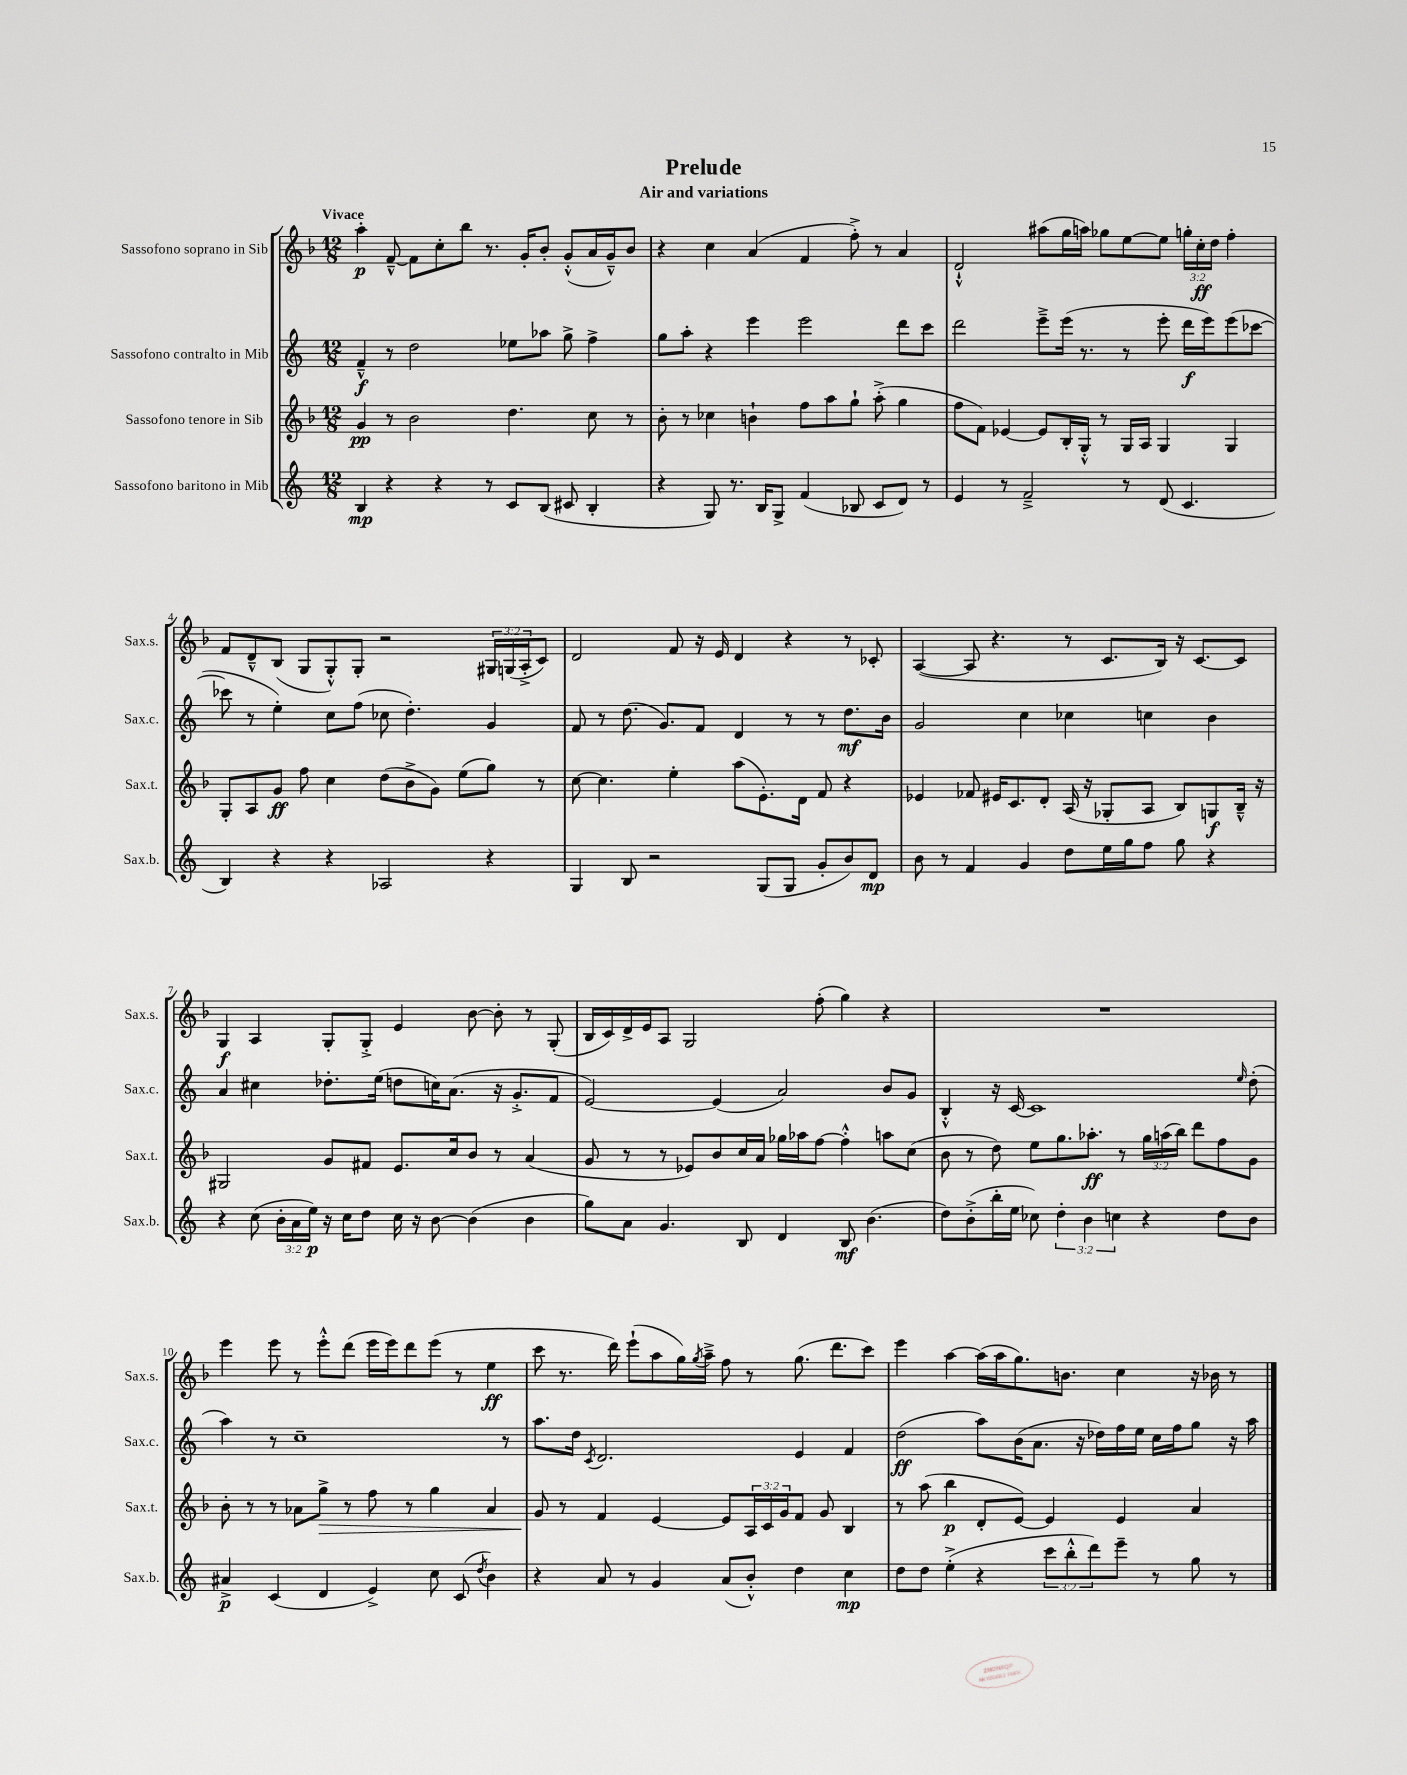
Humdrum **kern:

**kern	**dynam	**kern	**dynam	**kern	**dynam	**kern	**dynam
*part4	*part4	*part3	*part3	*part2	*part2	*part1	*part1
*staff4	*staff4	*staff3	*staff3	*staff2	*staff2	*staff1	*staff1
*I"Sassofono baritono in Mib	*	*I"Sassofono tenore in Sib	*	*I"Sassofono contralto in Mib	*	*I"Sassofono soprano in Sib	*
*I'Sax.b.	*	*I'Sax.t.	*	*I'Sax.c.	*	*I'Sax.s.	*
*clefG2	*	*clefG2	*	*clefG2	*	*clefG2	*
*k[]	*	*k[b-]	*	*k[]	*	*k[b-]	*
*M12/8	*	*M12/8	*	*M12/8	*	*M12/8	*
=1	=1	=1	=1	=1	=1	=1	=1
!	!	!	!	!	!	!LO:TX:a:B:t=Vivace	!
4B/	mp	4g/	pp	4f~^^/	f	4aa'\	p
4r	.	8r	.	8r	.	[8f~^^/	.
.	.	2b-\	.	2dd\	.	8f\L]	.
4r	.	.	.	.	.	8cc'\	.
.	.	.	.	.	.	8bb-\J	.
8r	.	.	.	.	.	8.r	.
8c/L	.	4.dd\	.	8ee-X\L	.	.	.
.	.	.	.	.	.	16g'/KL	.
(8B/J	.	.	.	8aa-X\J	.	8b-'/J	.
8c#X/	.	.	.	8gg^\	.	(8g'^^/L	.
4B'/	.	8cc\	.	4ff^\	.	16a/L	.
.	.	.	.	.	.	16g~^^/J)	.
.	.	8r	.	.	.	8b-/J	.
=2	=2	=2	=2	=2	=2	=2	=2
4r	.	8b-'\	.	8gg\L	.	4r	.
.	.	8r	.	8aa'\J	.	.	.
8G/)	.	4cc-X\	.	4r	.	4cc\	.
8.r	.	.	.	.	.	.	.
.	.	4bn`\	.	4eee\	.	(4a/	.
16B/KL	.	.	.	.	.	.	.
8G^/J	.	.	.	.	.	.	.
(4f/	.	8ff\L	.	2eee\	.	4f/	.
.	.	8aa\	.	.	.	.	.
8B-X/	.	8gg`\J	.	.	.	8ff'^\)	.
8c/L	.	(8aa'^\	.	.	.	8r	.
8d/J)	.	4gg\	.	8ddd\L	.	4a/	.
8r	.	.	.	8ccc\J	.	.	.
=3	=3	=3	=3	=3	=3	=3	=3
4e/	.	8ff\L	.	2ddd\	.	2d`^^/	.
.	.	8f\J)	.	.	.	.	.
8r	.	[4e-X/	.	.	.	.	.
2f~^/	.	.	.	.	.	.	.
.	.	8e-/L]	.	8eee~^\L	.	(8aa#X\L	.
.	.	16B-'/L	.	(16eee\Jk	.	16gg\L	.
.	.	16G'^^/JJ	.	8.r	.	16aan\JJ)	.
.	.	8r	.	.	.	8gg-X\L	.
8r	.	16G/LL	.	8r	.	[8ee\	.
.	.	16A/JJ	.	.	.	.	.
(8d/	.	4G/	.	8eee'\	.	8ee\J]	.
4.c/	.	.	.	16ddd\LL	f	24ggn'\LL	.
.	.	.	.	.	.	24cc'\	ff
.	.	.	.	16eee\J)	.	.	.
.	.	.	.	.	.	24dd\JJ	.
.	.	4G/	.	(8eee\	.	4ff'\	.
.	.	.	.	[8ccc-X\J	.	.	.
!!LO:LB:g=z
=4	=4	=4	=4	=4	=4	=4	=4
4B/)	.	8G'/L	.	8ccc-X\]	.	8f/L	.
.	.	8A/	.	8r	.	8d~^^/	.
4r	.	8g/J	ff	4ee'\)	.	(8B-/J	.
.	.	8ff\	.	.	.	8G/L	.
4r	.	4cc\	.	8cc\L	.	8G'^^/)	.
.	.	.	.	(8ff\J	.	8G'/J	.
2A-X/	.	(8dd\L	.	8cc-X\	.	2r	.
.	.	8b-^\	.	4.dd'\)	.	.	.
.	.	8g\J)	.	.	.	.	.
.	.	(8ee\L	.	.	.	.	.
4r	.	8gg\J)	.	4g/	.	24G#X/LL	.
.	.	.	.	.	.	(24Gn/	.
.	.	.	.	.	.	24A'^/J	.
.	.	8r	.	.	.	8c/J)	.
=5	=5	=5	=5	=5	=5	=5	=5
4G/	.	[8cc\	.	8f/	.	2d/	.
.	.	4.cc\]	.	8r	.	.	.
8B/	.	.	.	(8.dd\	.	.	.
2r	.	.	.	.	.	.	.
.	.	.	.	8.g/L)	.	.	.
.	.	4ee'\	.	.	.	8f/	.
.	.	.	.	8f/J	.	16r	.
.	.	.	.	.	.	16e/	.
.	.	(8aa\L	.	4d/	.	4d/	.
(8G/L	.	8.e'\)	.	.	.	.	.
8G/J	.	.	.	8r	.	4r	.
.	.	16d\Jk	.	.	.	.	.
8g'/L	.	8f/	.	8r	.	.	.
8b/)	.	4r	.	8.dd\L	mf	8r	.
8d/J	mp	.	.	.	.	8c-X'/	.
.	.	.	.	16b\Jk	.	.	.
=6	=6	=6	=6	=6	=6	=6	=6
8b\	.	4e-X/	.	2g/	.	([4A/	.
8r	.	.	.	.	.	.	.
4f/	.	8f-X/	.	.	.	8A/]	.
.	.	16e#X/KL	.	.	.	4.r	.
.	.	8.c/	.	.	.	.	.
4g/	.	.	.	4cc\	.	.	.
.	.	8d'/J	.	.	.	.	.
8dd\L	.	(16A/	.	4cc-X\	.	8r	.
.	.	16r	.	.	.	.	.
16ee\L	.	8G-X'/L	.	.	.	8.c/L	.
16gg\J	.	.	.	.	.	.	.
8ff\J	.	8A/J	.	4ccn\	.	.	.
.	.	.	.	.	.	16B-/Jk)	.
8gg\	.	8B-/L)	.	.	.	16r	.
.	.	.	.	.	.	[8.c/L	.
4r	.	8Gn/	f	4b\	.	.	.
.	.	16B-~^^/Jk	.	.	.	8c/J]	.
.	.	16r	.	.	.	.	.
!!LO:LB:g=z
=7	=7	=7	=7	=7	=7	=7	=7
4r	.	2G#X/	.	4a/	.	4G/	f
(8cc\	.	.	.	4cc#X\	.	4A/	.
24b'\LL	.	.	.	.	.	.	.
24a\	.	.	.	.	.	.	.
24ee\JJ)	p	.	.	.	.	.	.
16r	.	8g/L	.	8.dd-X'\L	.	8G'/L	.
16cc\KL	.	.	.	.	.	.	.
8dd\J	.	8f#X/J	.	.	.	8G'^/J	.
.	.	.	.	(16ee\Jk	.	.	.
16cc\	.	8.e/L	.	8ddn\L	.	4e/	.
16r	.	.	.	.	.	.	.
[8b\	.	.	.	16ccn\K)	.	.	.
.	.	16cc/k	.	(8.a\J	.	.	.
(4b\]	.	8b-/J	.	.	.	[8b-\	.
.	.	8r	.	16r	.	8b-'\]	.
.	.	.	.	8.g'^/L	.	.	.
4b\	.	(4a/	.	.	.	8r	.
.	.	.	.	8f/J	.	(8G'/	.
=8	=8	=8	=8	=8	=8	=8	=8
8gg\L)	.	8g/	.	[2e/)	.	16B-/LL	.
.	.	.	.	.	.	16c/)	.
8a\J	.	8r	.	.	.	16d^/	.
.	.	.	.	.	.	16e/J	.
4.g/	.	8r	.	.	.	8A/J	.
.	.	8e-X/L)	.	.	.	2G/	.
.	.	8b-/	.	(4e/]	.	.	.
8B/	.	16cc/L	.	.	.	.	.
.	.	16a/JJ	.	.	.	.	.
4d/	.	16gg-X\LL	.	2a/)	.	.	.
.	.	16aa-X\J	.	.	.	.	.
.	.	[8ff\J	.	.	.	(8ff'\	.
8B/	mf	4ff'^^\]	.	.	.	4gg\)	.
(4.b\	.	.	.	.	.	.	.
.	.	8aan\L	.	8b/L	.	4r	.
.	.	(8cc\J	.	8g/J	.	.	.
=9	=9	=9	=9	=9	=9	=9	=9
8dd\L)	.	8b-\	.	4B'^^/	.	1.r	.
(8b'^\	.	8r	.	.	.	.	.
16bb'\L	.	8dd\)	.	16r	.	.	.
16ee\JJ	.	.	.	[16c/	.	.	.
8cc-X\)	.	8ee\L	.	1c]	.	.	.
6dd'\	.	8.gg\	.	.	.	.	.
6b\	.	.	.	.	.	.	.
.	.	8.aa-X'\J	ff	.	.	.	.
6ccn\	.	.	.	.	.	.	.
.	.	8r	.	.	.	.	.
4r	.	24gg\LL	.	.	.	.	.
.	.	(24aan\	.	.	.	.	.
.	.	24bb-\JJ)	.	.	.	.	.
.	.	8ddd\L	.	.	.	.	.
8dd\L	.	8ff\	.	.	.	.	.
.	.	.	.	16qqee/	.	.	.
8b\J	.	8g\J	.	(8dd'\	.	.	.
!!LO:LB:g=z
=10	=10	=10	=10	=10	=10	=10	=10
4a#X^/	p	8b-'\	.	4aa\)	.	4eee\	.
.	.	8r	.	.	.	.	.
(4c/	.	8r	.	8r	.	8eee\	.
.	.	8a-X\L	.	1cc~	.	8r	.
!	!	!	!LO:HP:b	!	!	!	!
4d/	.	8gg^\J	>	.	.	8eee'^^\L	.
.	.	8r	.	.	.	(8ddd\J	.
4e^/)	.	8ff\	.	.	.	16eee\LL	.
.	.	.	.	.	.	16eee\J)	.
.	.	8r	.	.	.	8ddd\	.
8cc\	.	4gg\	.	.	.	(8eee\J	.
(8c/	.	.	.	.	.	8r	.
8qdd/	.	.	.	.	.	.	.
4b\)	.	4a-/	.	.	.	4ee\	ff
.	.	.	.	8r	.	.	.
=11	=11	=11	=11	=11	=11	=11	=11
4r	.	8g/	.	8.aa\L	.	8ccc\	.
.	.	8r	]	.	.	8.r	.
.	.	.	.	16dd\Jk	.	.	.
.	.	.	.	8qc/	.	.	.
8a/	.	4f/	.	2.d/	.	.	.
.	.	.	.	.	.	16ddd\)	.
8r	.	.	.	.	.	(8eee`\L	.
4g/	.	[4e/	.	.	.	8aa\	.
.	.	.	.	.	.	16gg\L)	.
.	.	.	.	.	.	8qgg/	.
.	.	.	.	.	.	16aa~^\JJ	.
(8a/L	.	8e/L]	.	.	.	8ff\	.
8b'^^/J)	.	24A/L	.	.	.	8r	.
.	.	24c/	.	.	.	.	.
.	.	24g/J	.	.	.	.	.
4dd\	.	8f/J	.	4e/	.	(8.gg\	.
.	.	8g/	.	.	.	.	.
.	.	.	.	.	.	8.ddd\L	.
4cc\	mp	4B-/	.	4f/	.	.	.
.	.	.	.	.	.	8ccc\J)	.
=12	=12	=12	=12	=12	=12	=12	=12
8dd\L	.	8r	.	(2dd\	ff	4eee\	.
8dd\J	.	(8aa\	.	.	.	.	.
(4ee'^\	.	4bb-\	p	.	.	[4aa\	.
4r	.	8d'/L	.	8aa\L)	.	(16aa\LL]	.
.	.	.	.	.	.	16aa\J	.
.	.	[8e/J)	.	(16b\K	.	8.gg\)	.
.	.	.	.	8.a\J	.	.	.
12ccc\L	.	4e/]	.	.	.	.	.
.	.	.	.	.	.	8.bn\J	.
12bb'^^\	.	.	.	.	.	.	.
.	.	.	.	16r	.	.	.
12ddd\)	.	.	.	.	.	.	.
.	.	.	.	16dd-X\LL)	.	.	.
8eee~\J	.	4e/	.	16ff\	.	4cc\	.
.	.	.	.	16ee\JJ	.	.	.
8r	.	.	.	16cc\LL	.	.	.
.	.	.	.	16ff\J	.	.	.
8gg\	.	4a/	.	8gg\J	.	16r	.
.	.	.	.	.	.	16b-X\	.
8r	.	.	.	16r	.	8r	.
.	.	.	.	16aa\	.	.	.
==	==	==	==	==	==	==	==
*-	*-	*-	*-	*-	*-	*-	*-
